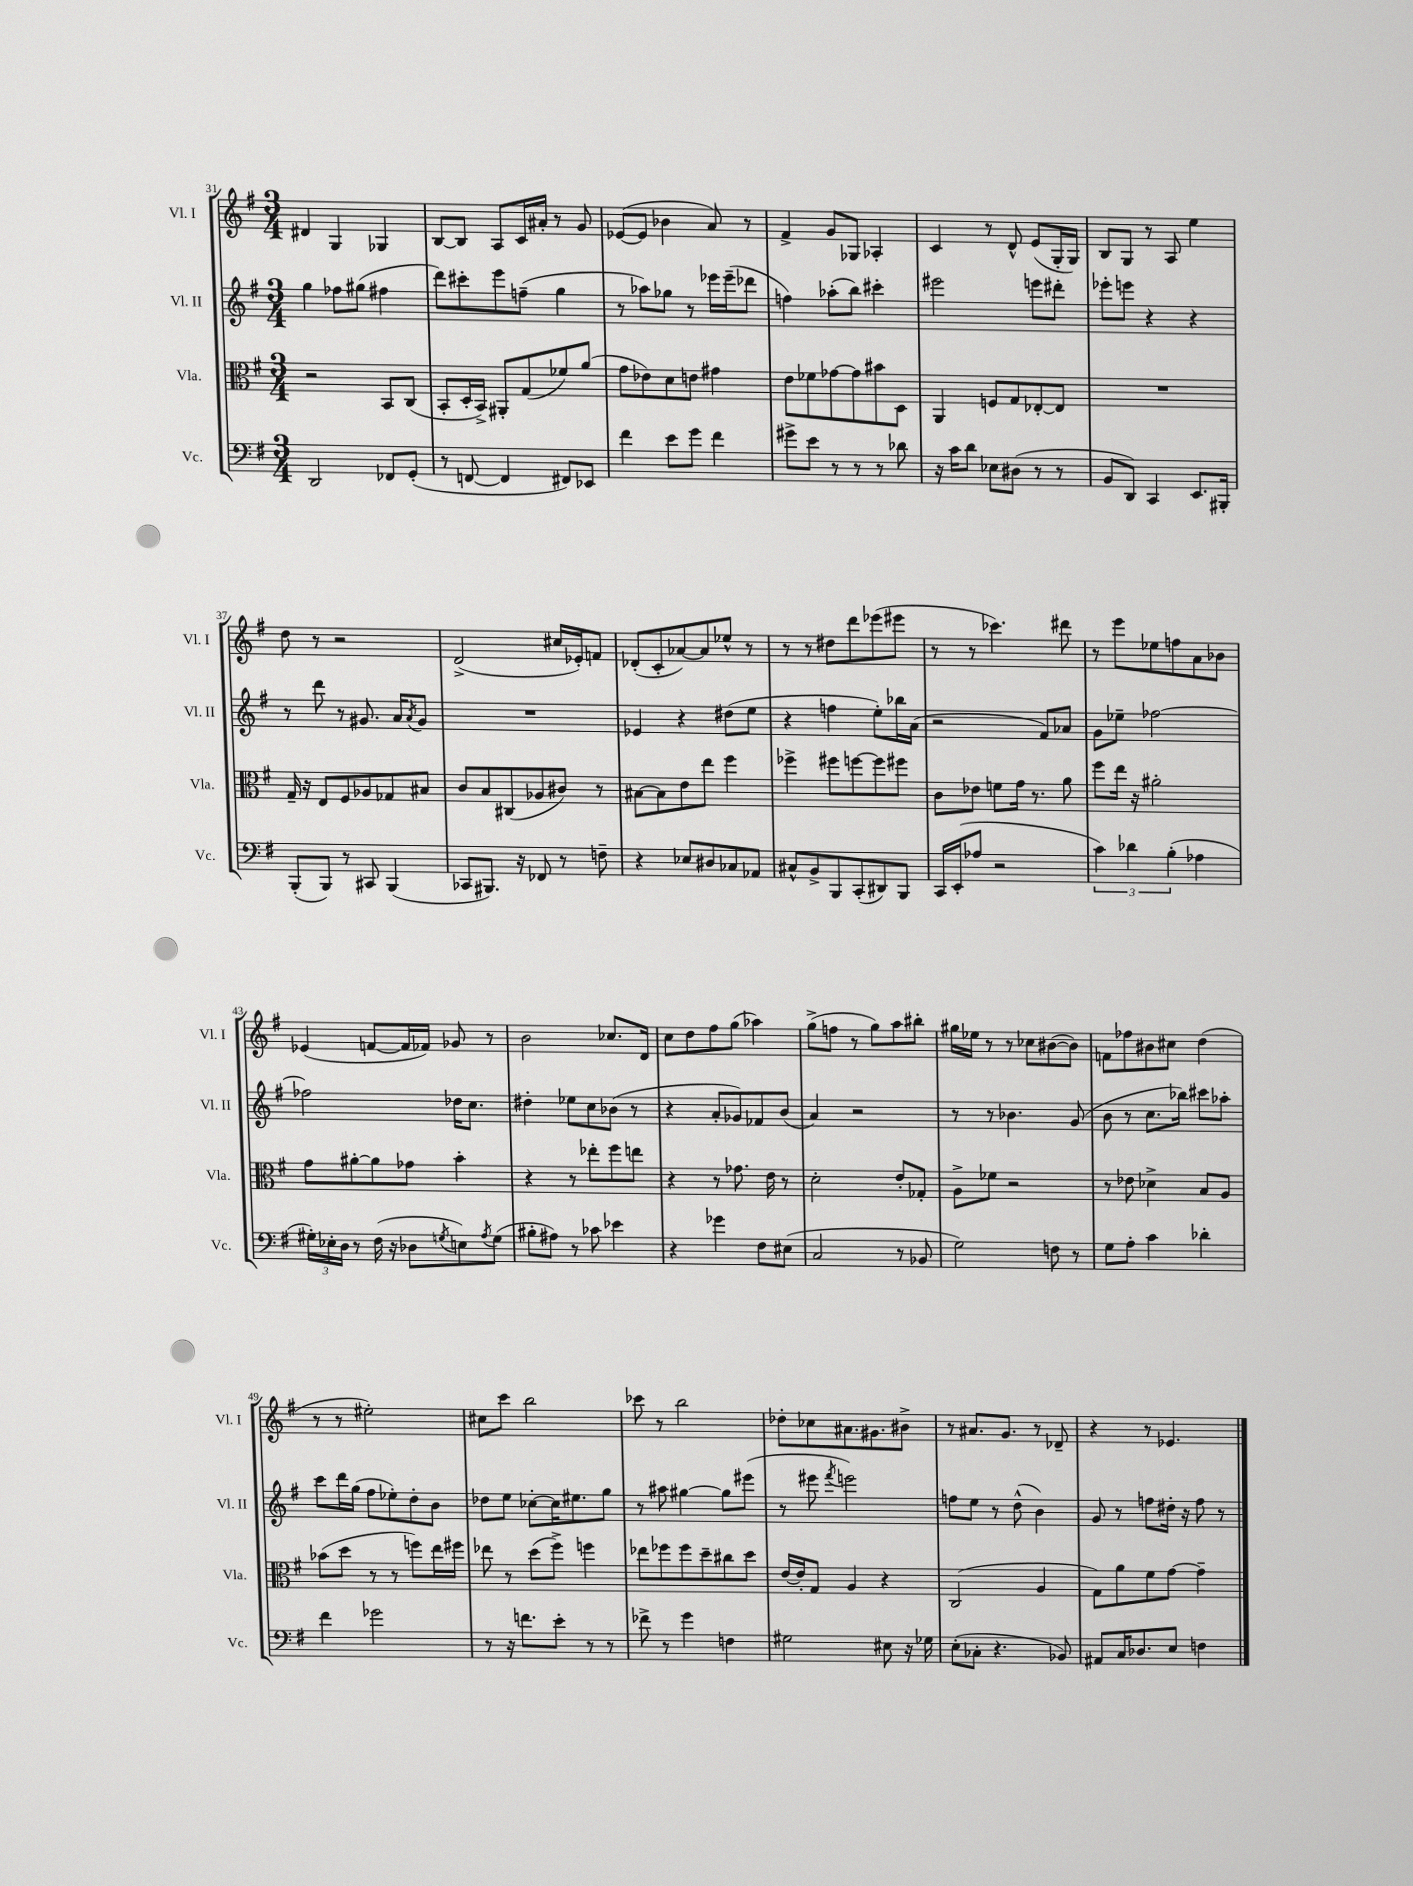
<<
\new StaffGroup <<
\new Staff = "s0" \with { instrumentName = "Vl. I" shortInstrumentName = "Vl. I" } {
    \clef treble \key g \major \numericTimeSignature \time 3/4
    dis'4 g4 ges4 |
    b8~ b8 a8 c'16 ais'16-. r8 g'8 |
    ees'8~( ees'8 bes'4 a'8) r8 |
    fis'4-> g'8 ges8 aes4-. |
    c'4 r8 d'8-^ e'8( g16-. g16) |
    b8 g8 r8 a8 e''4 |
    d''8 r8 r2 |
    d'2->( cis''16 ees'16-.) f'8 |
    des'8-.( c'8-. aes'8~) aes'8 ees''8-^ r8 |
    r8 r8 dis''8 d'''8 ees'''8( eis'''8 |
    r8 r8 ces'''4.) dis'''8 |
    r8 e'''8 ees''8 f''8 a'8 bes'8 |
    ees'4( f'8~ f'16 fes'16) ges'8 r8 |
    b'2 ces''8. d'16 |
    c''8 d''8 fis''8 g''8( aes''4) |
    g''8->( f''8 r8 g''8) a''8 bis''8-. |
    gis''16 ees''16 r8 r8 ces''8 bis'8~( bis'8) |
    f'8 fes''8 bis'8 cis''8 d''4( |
    r8 r8 eis''2-.) |
    cis''8 c'''8 b''2 |
    ces'''8 r8 b''2 |
    des''8-. ces''8 ais'8. gis'8. bis'8-> |
    r8 ais'8. g'8. r8 des'8-- |
    r4 r8 ees'4. \bar "|." |
}
\new Staff = "s1" \with { instrumentName = "Vl. II" shortInstrumentName = "Vl. II" } {
    \clef treble \key g \major \numericTimeSignature \time 3/4
    g''4 fes''8 gis''8( fis''4 |
    d'''8) cis'''8-. e'''8 f''8--( g''4 |
    r8 aes''8) ges''8 r8 ees'''16 ees'''16--( des'''8 |
    f''4) aes''8-.( b''8) cis'''4-. |
    eis'''2 e'''8 dis'''8-. |
    ees'''8-. e'''8 r4 r4 |
    r8 d'''8 r8 gis'8. a'16 \acciaccatura { a'8 } gis'8 |
    R2. |
    ees'4 r4 dis''8( e''8 |
    r4 f''4 e''8-.) bes''16 a'16( |
    r2 fis'8) aes'8 |
    g'8 ees''8-- fes''2~ |
    fes''2 des''16 c''8. |
    dis''4-. ees''8 c''8 bes'8( r8 |
    r4 a'8-. ges'8) fes'8 b'8( |
    a'4) r2 |
    r8 r8 bes'4. g'8( |
    b'8 r8 c''8. bes''16) cis'''8 aes''8-. |
    c'''8 d'''16 g''16( fis''8 ees''8-.) d''8-. b'8 |
    des''8 e''8 ces''8~-. ces''16 eis''8. g''8 |
    r8 ais''8 gis''4~ gis''8 eis'''8( |
    r8 eis'''8 \acciaccatura { fis'''8 } e'''2) |
    f''8 e''8 r8 d''8-^( b'4) |
    g'8 r8 f''8 dis''16-. r16 f''8 r8 \bar "|." |
}
\new Staff = "s2" \with { instrumentName = "Vla." shortInstrumentName = "Vla." } {
    \clef alto \key g \major \numericTimeSignature \time 3/4
    r2 b,8 c8( |
    b,8-. d16-. b,16->) ais,8-. g8( fes'8) a'8( |
    g'8 ees'8) d'8 e'8 gis'4 |
    e'8 fes'8 ges'8~ ges'8 bis'8 d8 |
    a,4 f8 g8 ees8~-. ees8 |
    R2. |
    g16-- r16 e8 fis8 aes8 ges8 bis8 |
    c'8 b8 cis8( aes8 cis'8) r8 |
    bis8~ bis8 e'8 e''8 fis''4 |
    fes''4-> fis''8 f''8~ f''8 fis''8 |
    c'8 ees'8 f'8 g'16 r8. a'8 |
    fis''8 e''16 r16 ais'2-. |
    g'8 ais'8~-. ais'8 ges'8 b'4-. |
    r4 r8 ees''8-. fis''8 e''8 |
    r4 r8 ges'8. e'16 r8 |
    d'2-. e'8-. ges8-. |
    a8-> fes'8 r2 |
    r8 ees'8 des'4-> b8 a8 |
    bes'8( d''8 r8 r8 f''8) e''16 fis''16 |
    ees''8 r8 d''8( fis''8->) f''4 |
    ees''8 fes''8 fes''8 d''8-- cis''8 d''8 |
    e'16~ e'16-. g8 a4 r4 |
    c2( a4 |
    g8) a'8 fis'8 g'8~ g'4-- \bar "|." |
}
\new Staff = "s3" \with { instrumentName = "Vc." shortInstrumentName = "Vc." } {
    \clef bass \key g \major \numericTimeSignature \time 3/4
    d,2 fes,8 g,8-.( |
    r8 f,8~ f,4 fis,8) ees,8 |
    fis'4 e'8 g'8 fis'4 |
    gis'8-> e'8 r8 r8 r8 des'8 |
    r16 c'16 d'8 ees8 dis8( r8 r8 |
    b,8 d,8) c,4 e,8. bis,,16-. |
    b,,8-.( b,,8) r8 cis,8 b,,4( |
    ces,8 bis,,8.) r16 fes,8 r8 f8-- |
    r4 ees8 dis8 ces8 aes,8 |
    cis8-^ b,8-> b,,8 c,8-.( dis,8) b,,8 |
    c,16 e,16-.( aes8 r2 |
    \tuplet 3/2 { c'4) des'4 b4-.( } aes4 |
    \tuplet 3/2 { gis16-.) ees16-. d16 } r8 fis16( r16 des8 \acciaccatura { g8 } e8) \acciaccatura { a8 } g8( |
    bis8-. ais8) r8 ces'8 ees'4 |
    r4 ges'4 fis8 eis8( |
    c2 r8 bes,8 |
    g2) f8 r8 |
    g8 a8-. c'4 des'4-. |
    fis'4 ges'2 |
    r8 r16 f'8. e'8-. r8 r8 |
    fes'8-> r8 g'4 f4 |
    gis2 eis8 r16 ges16 |
    e8-.( ces8-. r4. bes,8) |
    ais,8 c16 des8. e8 f4 \bar "|." |
}
>>
>>
\layout { \context { \Score currentBarNumber = #31 } }
